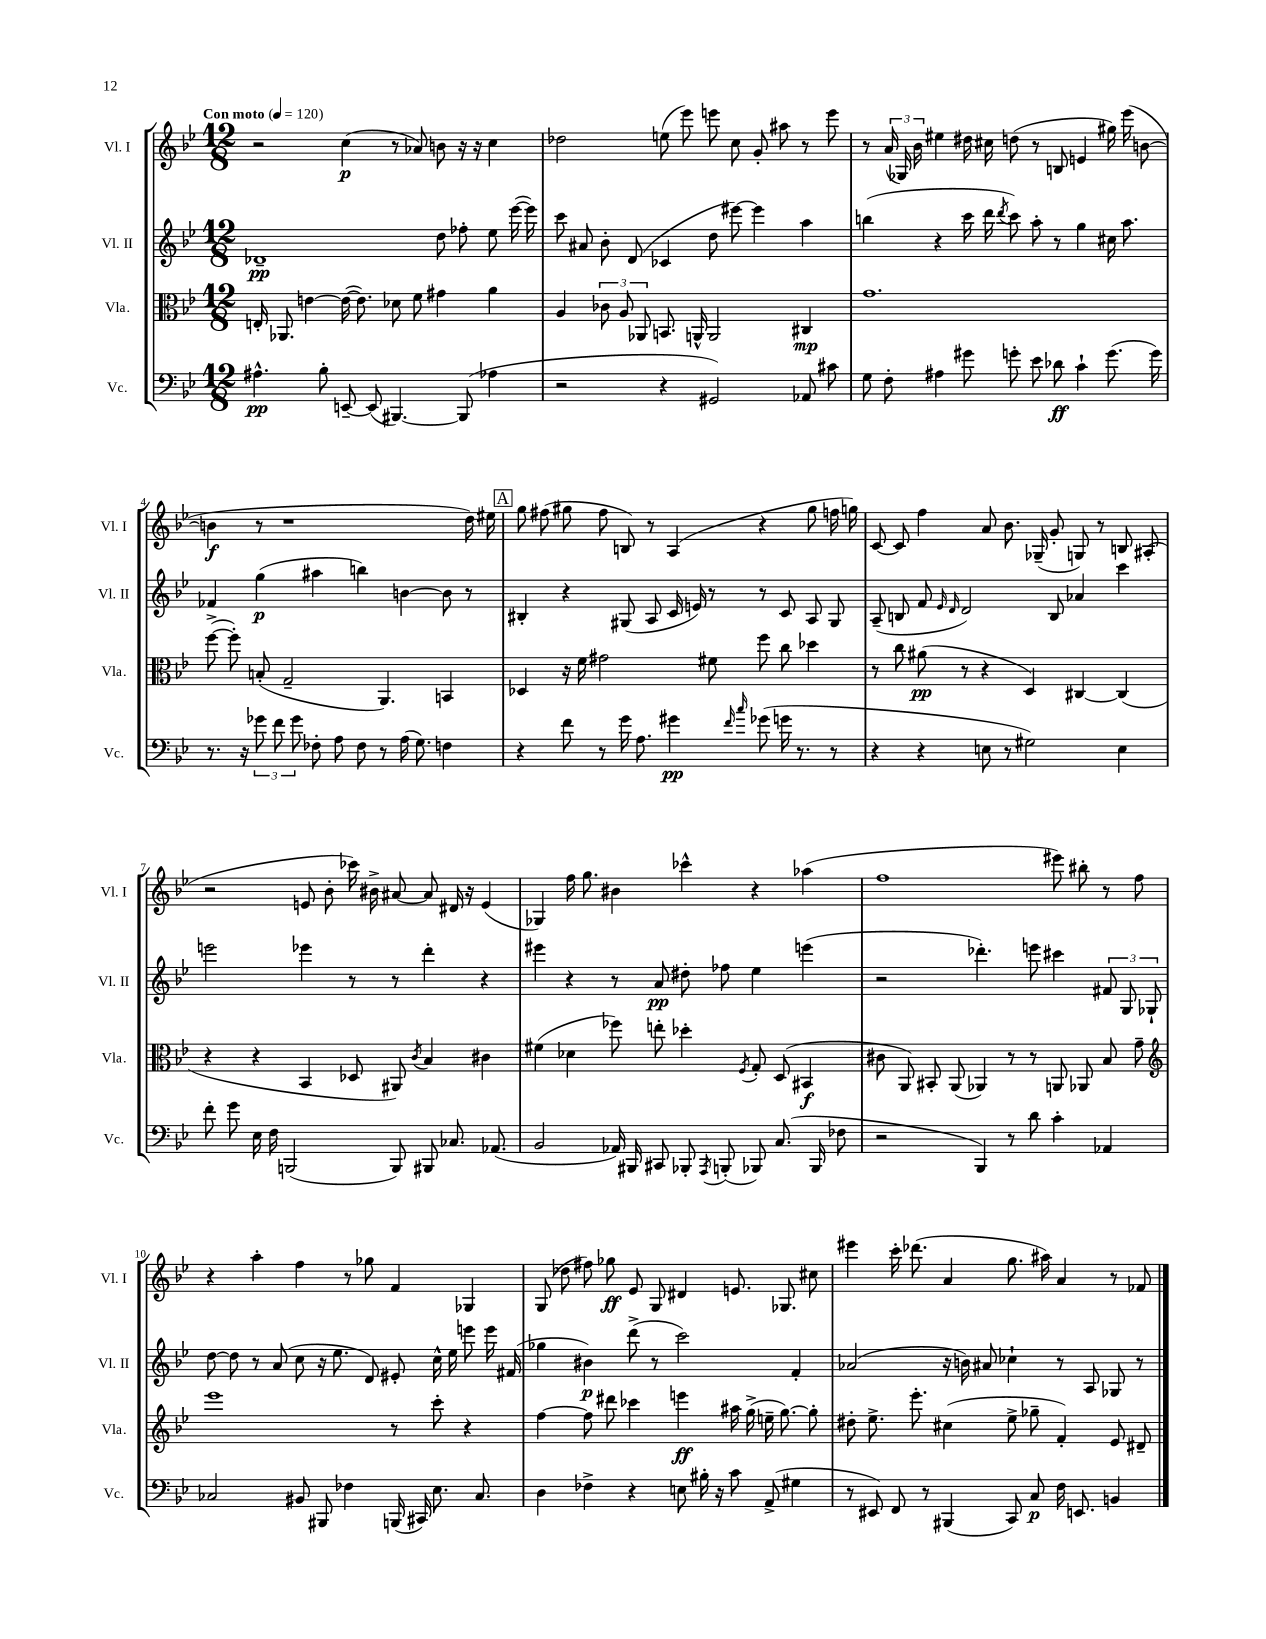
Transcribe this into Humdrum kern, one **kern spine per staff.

**kern	**kern	**kern	**kern
*staff4	*staff3	*staff2	*staff1
*clefF4	*clefC3	*clefG2	*clefG2
*k[b-e-]	*k[b-e-]	*k[b-e-]	*k[b-e-]
*M12/8	*M12/8	*M12/8	*M12/8
*MM120	*MM120	*MM120	*MM120
4.A#^^\	16E'/	1d-~	2r
.	8.AA-/	.	.
.	[4e\	.	.
8B-'\	.	.	.
[8EE~/	(16e\_	.	(4cc\
.	8.e\])	.	.
(8EE/]	.	.	.
[4.BBB#/)	8d-\	.	8r
.	8f\	.	8a-/)
.	4g#\	8dd\	8b\
(8BBB#/]	.	8ff-'\	16r
.	.	.	16r
4A-\	4a\	8ee-\	4cc\
.	.	([16eee-\	.
.	.	16eee-\])	.
=	=	=	=
2r	4A/	8ccc\	2dd-\
.	.	8a#/	.
.	12c-\	8b-'\	.
.	12A/	.	.
.	.	(8d/	.
.	12AA-/	.	.
4r	8.BB/	4c-/	(8ee\
.	.	.	8eee-\)
.	16AA^^/	.	.
2GG#/)	2AA/	8dd\	8eee\
.	.	[8eee#\)	8cc\
.	.	4eee#\]	8g'/
.	.	.	8aa#\
8AA-/	4C#/	4aa\	8r
8c#\	.	.	8eee\
=	=	=	=
8G\	1.g	(4bb\	8r
8F'\	.	.	(24a/
.	.	.	24G-/)
.	.	.	24b-\
4A#\	.	4r	4ee#\
8g#\	.	16ccc\	16dd#\
.	.	16ddd\	16cc#\
.	.	8qddd/	.
8g'\	.	8ccc\)	(8dd\
8e-\	.	8aa'\	8r
8d-\	.	8r	8B/
4c`\	.	4gg\	4e/
(8.g\	.	16cc#\	16gg#\)
.	.	8.aa\	(16eee-\
.	.	.	[8b\
16g\)	.	.	.
=	=	=	=
8.r	([8ff^\	4f-/	4b\]
.	8ff'\])	.	.
16r	.	.	.
12g-\	(8B'/	(4gg\	8r
12f\	.	.	.
.	2G~/	.	1r
12g-\	.	.	.
8F-'\	.	4aa#\	.
8A\	.	.	.
8F-\	.	4bb\)	.
8r	4.AA/)	.	.
(16A\	.	[4b\	.
8.G\)	.	.	.
4F\	4BB/	8b\]	.
.	.	8r	16dd\)
.	.	.	16ee#\
=	=	=	=
4r	4D-/	4B#'/	8gg\
.	.	.	(8ff#\
8f\	16r	4r	8gg#\
.	16f\	.	.
8r	2g#\	.	8ff#\
16g\	.	(8G#/	8B/)
8.A\	.	.	.
.	.	8A/	8r
4g#\	.	16c/	(4A/
.	.	16e/)	.
.	8f#\	8r	.
16qqf/	.	.	.
16qqcc/	.	.	.
(8g-\	8ff\	8r	4r
16g\	8cc\	8c/	.
8.r	.	.	.
.	4dd-\	8A/	8gg#\
8r	.	8G#/	16ff\
.	.	.	16gg\)
=	=	=	=
4r	8r	(8A~/	[8c/
.	8cc\	8B/	8c/]
4r	(8a#\	8f/	4ff\
.	.	16qqe-/	.
.	.	16qqd/	.
.	8r	2d/)	.
8E\	4r	.	8a/
8r	.	.	8.b-\
2G#\)	4D/)	.	.
.	.	.	(16G-~/
.	.	8B/	8g'/
.	[4C#/	4a-/	8G/)
.	.	.	8r
4E\	(4C#/]	4ccc\	8B/
.	.	.	(8A#'/
=	=	=	=
8f'\	4r	2eee\	2r
8g\	.	.	.
16E-\	4r	.	.
16F\	.	.	.
(2BBB/	.	.	.
.	4BB-/	4eee-\	8e/
.	.	.	8b-'\
.	8D-/	8r	16ccc-\)
.	.	.	16b#^\
8BBB/)	8AA#/)	8r	[8a#/
.	8qc/	.	.
8BBB#/	4B-/	4ddd'\	8a#/]
8.C-/	.	.	16d#/
.	.	.	16r
.	4c#\	4r	(4e/
(8.AA-/	.	.	.
=	=	=	=
2BB-/	(4f#\	4eee#\	4G-/)
.	4d-\	4r	16ff\
.	.	.	8.gg\
16AA-/)	8ff-\)	8r	4b#\
16BBB#/	.	.	.
8CC#/	8ee'\	8a/	.
8BBB-'/	4dd-'\	8dd#'\	4ccc-^^\
8qAAA/	.	.	.
(8BBB'/	.	8ff-\	.
.	8qF/	.	.
8BBB-/)	8G'/	4ee-\	4r
(8.C/	(8D/	.	.
.	4BB#/	(4eee\	(4aa-\
16BBB-/	.	.	.
8F-\	.	.	.
=	=	=	=
2r	8c#\	2r	1ff
.	8AA/)	.	.
.	8BB#'/	.	.
.	(8AA/	.	.
4BBB-/)	4AA-/)	4.ddd-'\)	.
8r	8r	.	.
8d\	8r	8eee\	.
4c'\	8AA/	4ccc#\	8eee#\)
.	8AA-/	.	8bb#'\
4AA-/	8B-/	12f#/	8r
.	.	12G/	.
.	8g~\	.	8ff\
.	.	12G-`/	.
=	=	=	=
*	*clefG2	*	*
2C-/	1eee-	[8dd\	4r
.	.	8dd\]	.
.	.	8r	4aa'\
.	.	(8a/	.
8BB#/	.	8cc\	4ff\
8BBB#/	.	16r	.
.	.	8.ee-\	.
4F-\	.	.	8r
.	.	8d/)	8gg-\
(16BBB/	8r	8e#'/	4f/
16CC#/)	.	.	.
8.E-\	8ccc'\	16cc^^\	.
.	.	16ee-\	.
.	4r	8eee\	4G-/
8.C-/	.	.	.
.	.	16eee\	.
.	.	(16f#/	.
=	=	=	=
4D\	[4ff\	4gg-\	(8G/
.	.	.	8dd-\
4F-^\	8ff\]	4b#\)	8ff#\)
.	8ddd#\	.	8gg-\
4r	4ccc-\	(8ddd^\	8e-/
.	.	8r	8G/
8E\	4eee\	2ccc\)	4d#/
16B#'\	.	.	.
16r	.	.	.
8c\	16aa#\	.	8.e/
.	(16gg^\	.	.
(8AA^/	16ee~\	.	.
.	[8.gg\)	.	8.G-/
4G#\	.	4f'/	.
.	8gg'\]	.	8cc#\
=	=	=	=
8r	8dd#'\	(2a-/	4eee#\
8EE#/)	8.ee-^\	.	.
8FF/	.	.	16ccc'\
.	8.eee-'\	.	(8.ddd-\
8r	.	.	.
(4BBB#/	(4cc#\	16r	4a/
.	.	16b\)	.
.	.	8a#/	.
8CC/)	8ee-^\	4cc-`\	8.gg\
8C/	8gg-~\	.	.
.	.	.	16aa#\)
16F\	4f'/)	8r	4a/
8.EE/	.	.	.
.	.	8A/	.
4BB/	8e-/	8G-/	8r
.	8d#~/	8r	8f-/
==	==	==	==
*-	*-	*-	*-
